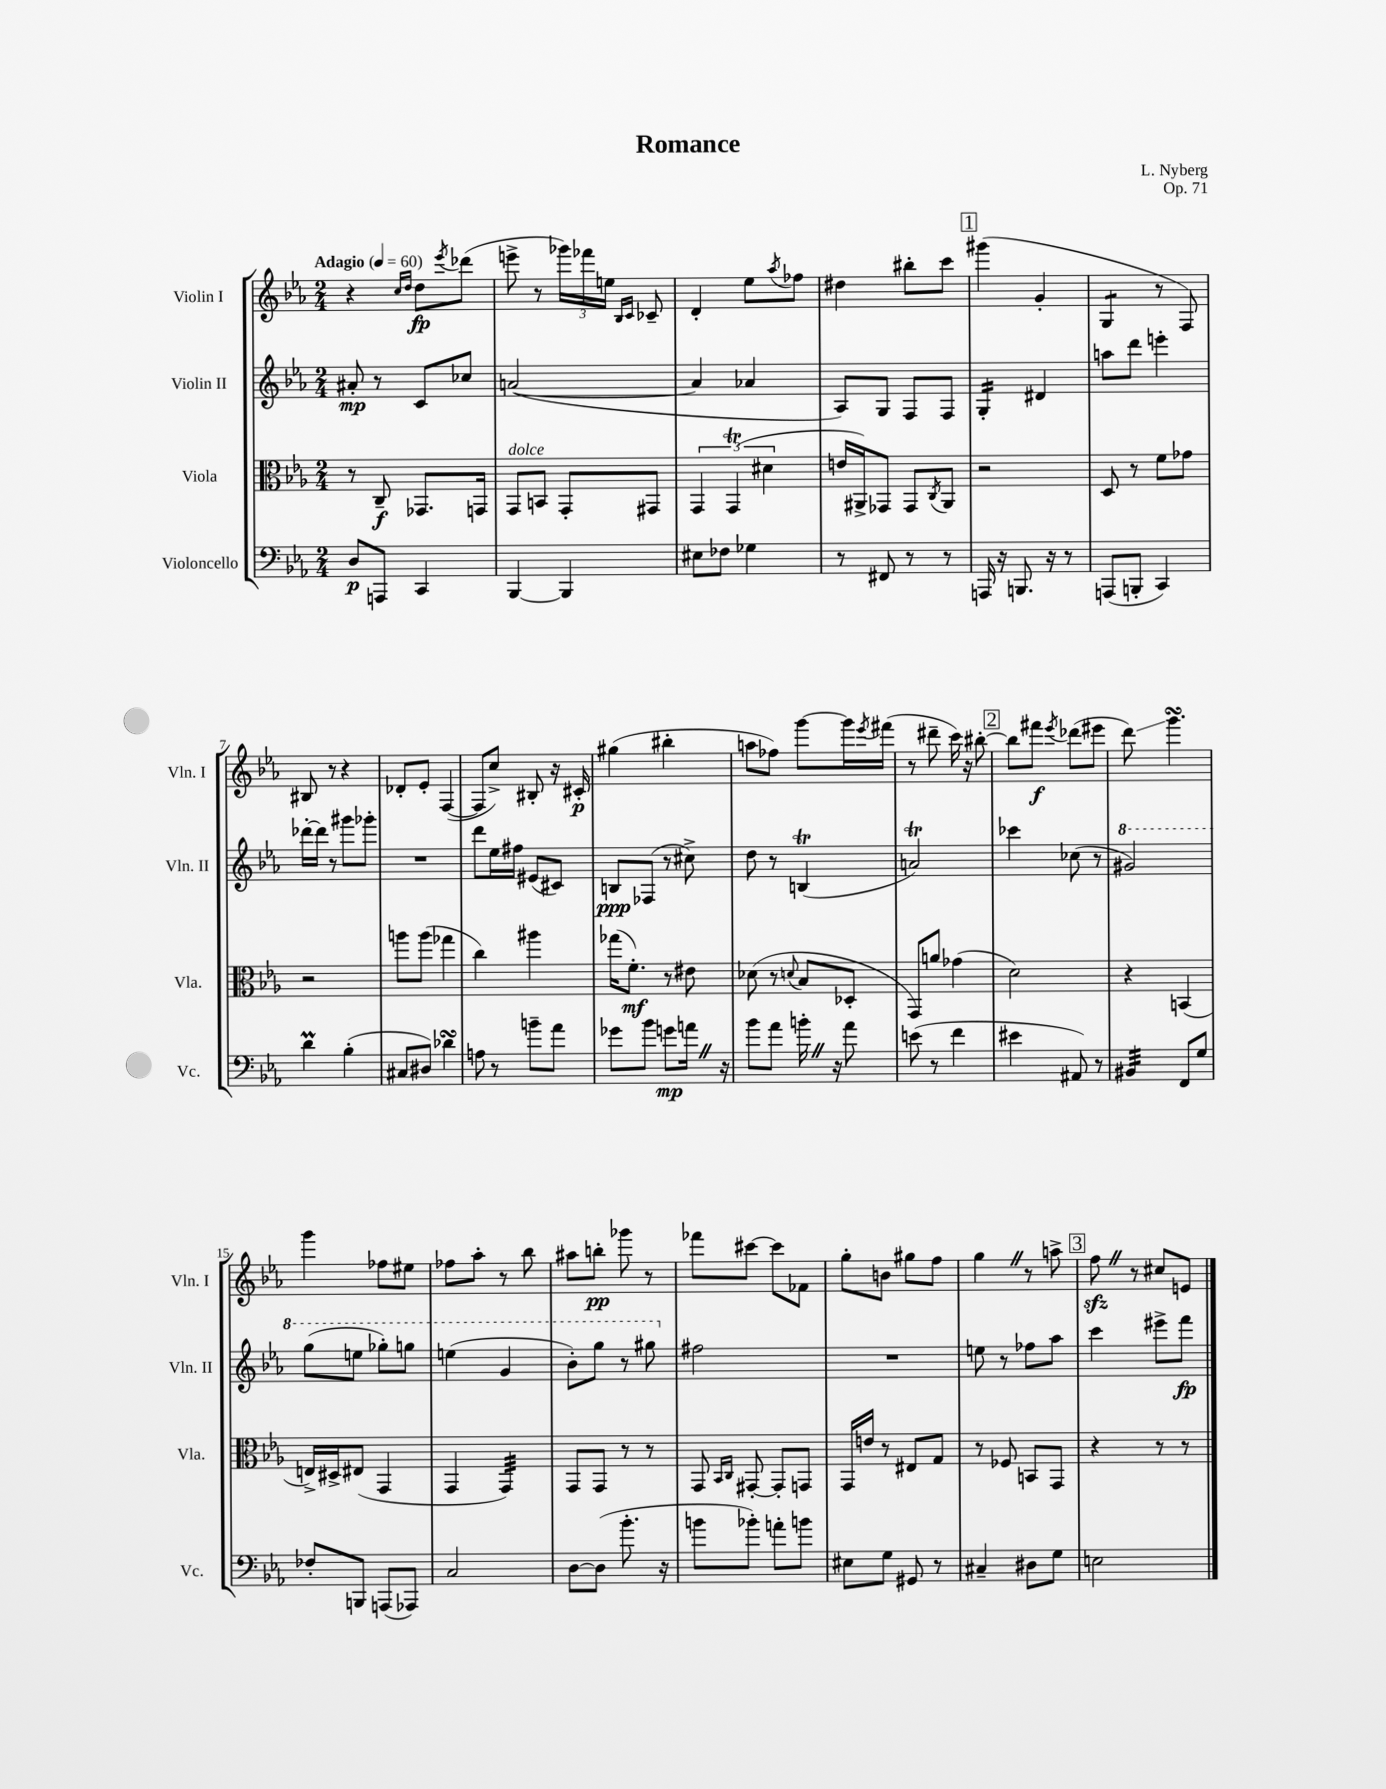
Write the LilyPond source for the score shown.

\header { title = "Romance" composer = "L. Nyberg" opus = "Op. 71" }
<<
\new StaffGroup <<
\new Staff = "s0" \with { instrumentName = "Violin I" shortInstrumentName = "Vln. I" } {
    \clef treble \key ees \major \numericTimeSignature \time 2/4 \tempo "Adagio" 4 = 60
    r4 \grace { c''16 d''16 } d''8\fp \acciaccatura { ees'''8 } des'''8( |
    e'''8-> r8 \tuplet 3/2 { ges'''16) fes'''16 e''16 } \grace { bes16 c'16 } ces'8-- |
    d'4-. ees''8 \acciaccatura { aes''8 } fes''8 |
    dis''4 bis''8-. c'''8 |
    \mark \markup { \box "1" } gis'''4( g'4-. |
    g4:8 r8 f8) |
    bis8 r8 r4 |
    des'8-. ees'8-. f4~( |
    f8 c''8->) bis8-. r16 cis'16-.\p |
    gis''4( bis''4-. |
    a''8 fes''8) g'''8~ g'''16 \acciaccatura { ees'''8 } fis'''16( |
    r8 dis'''8-- c'''16) r16 bis''8~-. |
    \mark \markup { \box "2" } bis''8 fis'''8\f \acciaccatura { ees'''8 } des'''8( eis'''8 |
    d'''8\glissando) g'''4.\turn |
    g'''4 fes''8 eis''8 |
    fes''8 aes''8-. r8 bes''8 |
    ais''8 b''8-.\pp ges'''8 r8 |
    fes'''8 cis'''8~ cis'''8 fes'8 |
    g''8-. b'8 gis''8 f''8 |
    g''4 \once \override BreathingSign.text = \markup { \musicglyph "scripts.caesura.straight" } \breathe r8 a''8-> |
    \mark \markup { \box "3" } f''8\sfz \once \override BreathingSign.text = \markup { \musicglyph "scripts.caesura.straight" } \breathe r8 cis''8 e'8 \bar "|." |
}
\new Staff = "s1" \with { instrumentName = "Violin II" shortInstrumentName = "Vln. II" } {
    \clef treble \key ees \major \numericTimeSignature \time 2/4
    ais'8-.\mp r8 c'8 ces''8 |
    a'2~( |
    a'4 aes'4 |
    aes8) g8 f8 f8 |
    \mark \markup { \box "1" } g4:16-. dis'4 |
    a''8 d'''8 e'''4-. |
    des'''16~-. des'''16 r8 gis'''8 ges'''8-. |
    R2 |
    d'''8 ees''16 fis''16 eis'8( cis'8) |
    b8\ppp fes8( r8 cis''8->) |
    d''8 r8 b4\trill( |
    a'2\trill) |
    \mark \markup { \box "2" } ces'''4 ces''8( r8 |
    \ottava #1 gis''2) |
    g'''8( e'''8 ges'''8-.) g'''8 |
    e'''4( g''4 |
    bes''8-.) g'''8 r8 gis'''8 \ottava #0 |
    fis''2 |
    R2 |
    e''8 r8 fes''8 aes''8 |
    \mark \markup { \box "3" } c'''4 eis'''8-> f'''8\fp \bar "|." |
}
\new Staff = "s2" \with { instrumentName = "Viola" shortInstrumentName = "Vla." } {
    \clef alto \key ees \major \numericTimeSignature \time 2/4
    r8 c8--\f ges,8. g,16 |
    g,8^\markup { \italic "dolce" } b,8 g,8-. gis,8 |
    \tuplet 3/2 { g,4 g,4\trill( dis'4 } |
    e'16 ais,16->) ges,8 ges,8 \acciaccatura { c8 } ais,8 |
    \mark \markup { \box "1" } r2 |
    d8 r8 f'8 ges'8 |
    r2 |
    a''8 a''8( ges''4 |
    c''4) ais''4 |
    ges''16( f'8.-.\mf) r8 eis'8 |
    des'8( r8 \appoggiatura { d'8 } bes8 des8-. |
    g,8) a'8 ges'4( |
    \mark \markup { \box "2" } d'2) |
    r4 b,4( |
    e16->) dis16-> eis8( g,4 |
    g,4 g,4:32) |
    g,8 g,8 r8 r8 |
    g,8 \grace { bes,16 c16 } gis,8~-. gis,8-. g,8 |
    g,16 e'16 r8 eis8 g8 |
    r8 fes8 b,8 g,8 |
    \mark \markup { \box "3" } r4 r8 r8 \bar "|." |
}
\new Staff = "s3" \with { instrumentName = "Violoncello" shortInstrumentName = "Vc." } {
    \clef bass \key ees \major \numericTimeSignature \time 2/4
    d8\p a,,8 c,4 |
    bes,,4~ bes,,4 |
    eis8 fes8 ges4 |
    r8 fis,8 r8 r8 |
    \mark \markup { \box "1" } a,,16 r16 b,,8. r16 r8 |
    a,,8( b,,8-. c,4) |
    d'4\prall bes4-.( |
    cis8 dis8) des'4\turn |
    a8 r8 b'8-- aes'8 |
    ges'8 bes'8 g'8\mp a'16 \once \override BreathingSign.text = \markup { \musicglyph "scripts.caesura.straight" } \breathe r16 |
    bes'8 aes'8 b'16-. \once \override BreathingSign.text = \markup { \musicglyph "scripts.caesura.straight" } \breathe r16 aes'8 |
    e'8( r8 f'4 |
    \mark \markup { \box "2" } eis'4 ais,8) r8 |
    bis,4:32 f,8 g8 |
    fes8-. b,,8 a,,8( aes,,8) |
    c2 |
    d8~ d8( bes'8.-. r16 |
    b'8 bes'8-.) a'8-. b'8 |
    eis8 g8 gis,8 r8 |
    cis4-- dis8 g8 |
    \mark \markup { \box "3" } e2 \bar "|." |
}
>>
>>
